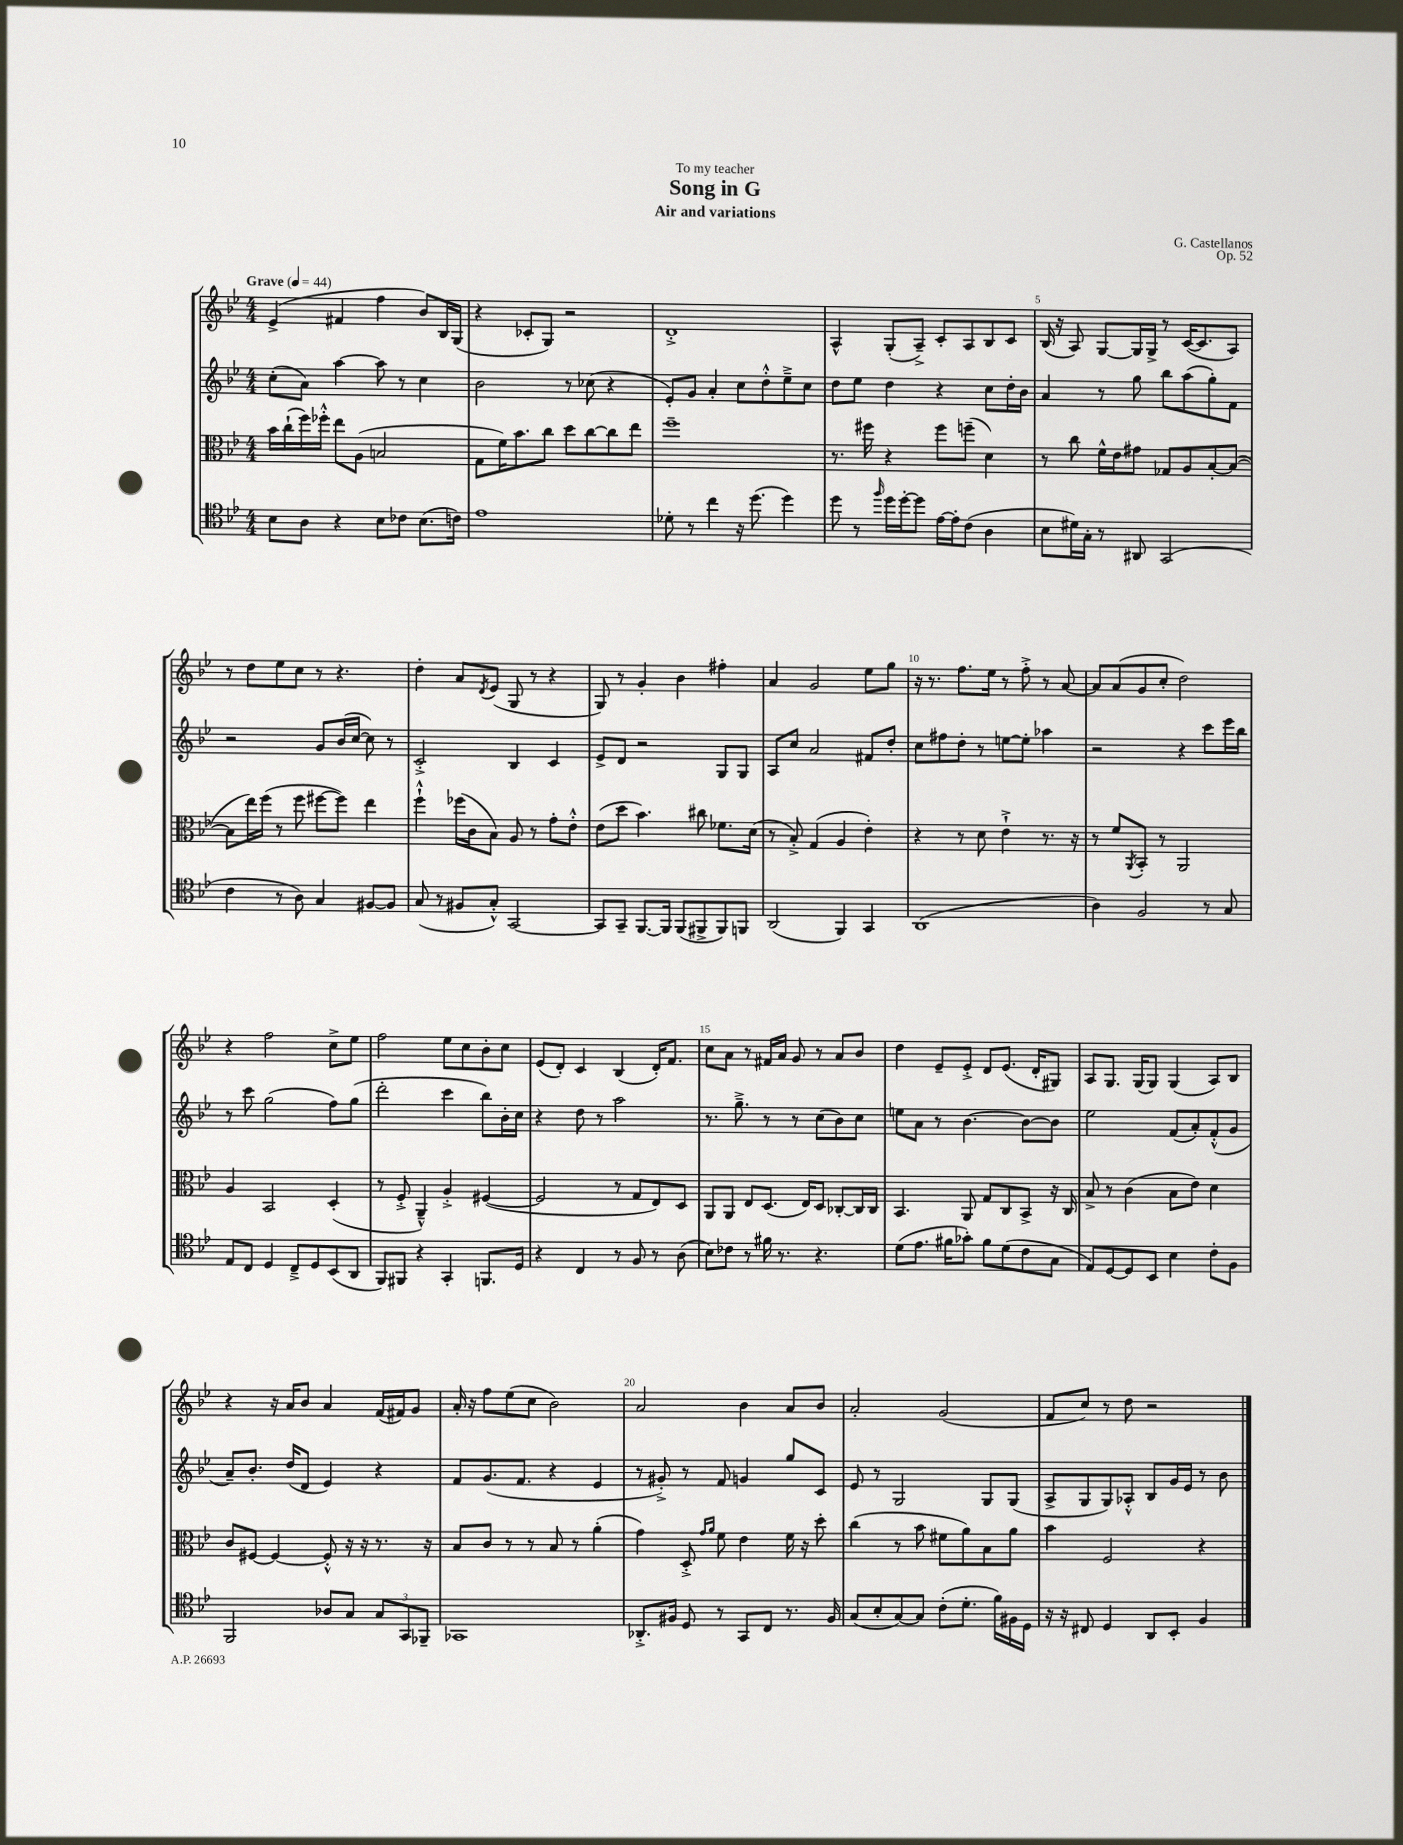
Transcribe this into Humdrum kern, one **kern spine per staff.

**kern	**kern	**kern	**kern
*part4	*part3	*part2	*part1
*staff4	*staff3	*staff2	*staff1
*clefC4	*clefC3	*clefG2	*clefG2
*k[b-e-]	*k[b-e-]	*k[b-e-]	*k[b-e-]
*M4/4	*M4/4	*M4/4	*M4/4
*MM44	*MM44	*MM44	*MM44
=1	=1	=1	=1
!	!	!	!LO:TX:a:B:t=Grave
8B-\L	16b-\LL	(8cc'\L	(4e-^/
.	(16cc`\	.	.
8A\J	16ff\)	8a\J)	.
.	16ff-X'^^\JJ	.	.
4r	8ee-\L	[4aa\	4f#X/
.	(8A\J	.	.
8B-\L	2Bn/	8aa\]	4ff\
8c-X\J	.	8r	.
(8.B-\L	.	4cc\	8b-/L)
.	.	.	16B-/L
16cn\Jk)	.	.	(16G/JJ
=2	=2	=2	=2
1e-	8G\L	2b-\	4r
.	16f\K)	.	.
.	8.b-\	.	.
.	.	.	8c-X'/L
.	8cc\J	.	8G/J)
.	8dd\L	8r	2r
.	[8cc\	(8cc-X\	.
.	8cc\]	4r	.
.	8ee-\J	.	.
=3	=3	=3	=3
8d-X'\	1ff~	8e-'/L)	1d'^
8r	.	8g/J	.
4cc\	.	4a'/	.
16r	.	8cc\L	.
(8.dd\	.	.	.
.	.	8dd'^^\	.
4dd\)	.	8ee-~^\	.
.	.	8cc\J	.
=4	=4	=4	=4
8dd\	8.r	8dd\L	4A^^/
8r	.	8ee-\J	.
.	16ff#X\	.	.
16qqff/	.	.	.
16dd\LL	4r	4dd\	(8G'/L
[16dd'\J	.	.	.
8dd\J]	.	.	8A~^/J)
[16e-\LL	8ff#\L	4r	8c'/L
16e-'\J]	.	.	.
(8c\J	(8ffn~\J	.	8A/
4A\	4d\)	8cc\L	8B-/
.	.	16dd'\L	8c/J
.	.	16b-\JJ	.
=5	=5	=5	=5
8B-\L	8r	4a/	(16B-/
.	.	.	16r
16d#X\L)	8cc\	.	8A/)
16G'\JJ	.	.	.
8r	16f^^\LL	8r	[8G/L
.	16e-\J	.	.
8AA#X/	8g#X\J	8gg\	16G/L]
.	.	.	16G^/JJ
(2GG/	8G-X/L	8bb-\L	8r
.	8A/	(8aa\	([16c/KL
.	.	.	8.c/]
.	[8B-'/	8gg'\)	.
.	(8B-/J_	8f\J	8A/J)
!!LO:LB:g=z
=6	=6	=6	=6
4c\	8B-\L]	2r	8r
.	16ee-\L)	.	8dd\L
.	(16ff\JJ	.	.
8r	8r	.	8ee-\
8A\)	8ff\	.	8cc\J
4G/	[8ff#X\L	8g/L	8r
.	8ff#\J])	(16b-/L	4.r
.	.	[16cc/JJ	.
[8F#X/L	4ee-\	8cc\])	.
8F#/J]	.	8r	.
=7	=7	=7	=7
(8G/	4ff`^^\	2c'^/	4dd'\
8r	.	.	.
8F#X/L	(16ff-X\LL	.	8a/L
.	16c\J	.	.
.	.	.	8qd/
8G'^^/J)	8B-\J)	.	(8e-/J
[2GG/	8A/	4B-/	8G/
.	8r	.	8r
.	8g'\L	4c/	4r
.	8e-'^^\J	.	.
=8	=8	=8	=8
8GG/L]	(8e-\L	8e-^/L	8G/)
8GG~/J	8dd\J	8d/J	8r
[8.FF/L	4.b-\)	2r	4g'/
16FF/Jk]	.	.	.
(8FF/L	.	.	4b-\
8FF#X^/	8cc#X\	.	.
8FF#/)	8.f-X\L	8G/L	4ff#X'\
8FFn/J	.	8G/J	.
.	(16d\Jk	.	.
=9	=9	=9	=9
(2AA/	8r	8A/L	4a/
.	8B-'^/)	8cc/J	.
.	(4G/	2a/	2g/
4FF/)	4A/	.	.
4GG/	4e-'\)	8f#X/L	8ee-\L
.	.	8dd'/J	8gg\J
=10	=10	=10	=10
(1AA	4r	8cc\L	16r
.	.	.	8.r
.	.	8ff#X\	.
.	8r	8dd'\J	8.ff\L
.	8d\	8r	.
.	.	.	16ee-\Jk
.	4e-`^\	[8een\L	8r
.	.	8ee'\J]	8ff'^\
.	8.r	4aa-X\	8r
.	.	.	[8a/
.	16r	.	.
=11	=11	=11	=11
4A\)	8r	2r	8a/L]
.	8f/L	.	(8a/
.	8qAA/	.	.
2F/	8BB-'/J	.	8g/
.	8r	.	8cc'/J
.	2AA/	4r	2dd\)
8r	.	8ccc\L	.
8G/	.	16eee-\L	.
.	.	16bb-\JJ	.
!!LO:LB:g=z
=12	=12	=12	=12
8E-/L	4A/	8r	4r
8C/J	.	8ccc\	.
4D/	2BB-/	(2gg\	2ff\
8C~^/L	.	.	.
8D/	.	.	.
(8BB-/	(4D'/	8ff\L)	8cc^\L
8AA/J	.	(8gg\J	8ee-\J
=13	=13	=13	=13
8FF/L)	8r	2ddd'\	2ff\
8FF#X/J	8F'^/	.	.
4r	4AA~^^/)	.	.
4GG'/	4A'^/	4ccc\	8ee-\L
.	.	.	8cc\
8.FFn/L	([4F#X/	8bb-\L)	8b-'\
.	.	16b-'\L	8cc\J
16D/Jk	.	16cc\JJ	.
=14	=14	=14	=14
4r	2F#/]	4r	(8e-/L
.	.	.	8d'/J)
4C/	.	8dd\	4c/
.	.	8r	.
8r	8r	2aa\	(4B-/
8F/	8G/L	.	.
8r	8E-/)	.	16d'/KL)
.	.	.	8.f/J
(8A\	8D/J	.	.
=15	=15	=15	=15
8B-\L)	8AA/L	8.r	8cc\L
8c-X\J	8AA/J	.	8a\J
.	.	8.gg~^\	.
8r	8E-/L	.	8r
16f#X\	(8.D/J	8r	16f#X/LL
8.r	.	.	16a/JJ
.	.	8r	8g/
.	16E-/KL)	.	.
4.r	8D/J	(8cc\L	8r
.	[8C-X'/L	8b-\)	8a/L
.	16C-/L]	8cc\J	8b-/J
.	16C-/JJ	.	.
=16	=16	=16	=16
(8d\L	4.BB-/	8een\L	4dd\
8.e-\J	.	8a\J	.
.	.	8r	8e-~/L
16f#X\KL	.	.	.
8g-X'\J)	8AA/	[4.b-\	8e-'^/J
8f#\L	8G/L	.	8d/L
(8d\	8C/	.	(8.e-/J
8c\	8BB-^/J	8b-\L_	.
.	.	.	16d'/KL
8G\J	16r	8b-\J]	8G#X/J)
.	16C/	.	.
=17	=17	=17	=17
8E-/L)	8B-^/	2ee-\	8A/L
[8D/	8r	.	8.G/J
8D/]	(4c\	.	.
.	.	.	(16G/KL
8BB-/J	.	.	8G/J)
4B-\	8B-\L	(8f/L	(4G/
.	8e-\J)	8a'/)	.
8c'\L	4d\	(8f'^^/	8A/L)
8F\J	.	8g/J	8B-/J
!!LO:LB:g=z
=18	=18	=18	=18
2FF/	8c/L	8a~/L)	4r
.	[8F#X/J	8.b-'/J	.
.	4F#/_	.	16r
.	.	(16dd/KL	16a/KL
.	.	8d/J	8b-/J
8A-X/L	8F#'^^/]	4e-/)	4a/
8G/J	16r	.	.
.	16r	.	.
12G/L	8.r	4r	(16f/LL
.	.	.	16f#X/J)
12GG/	.	.	.
.	.	.	8g/J
12FF-X~/J	.	.	.
.	16r	.	.
=19	=19	=19	=19
1GG-X	8B-/L	8f/L	16a'/
.	.	.	16r
.	8c/J	(8.g/	8ff\L
.	8r	.	(8ee-\
.	.	8.f/J	.
.	8r	.	8cc\J
.	8B-/	4r	2b-\)
.	8r	.	.
.	(4a'\	4e-/	.
=20	=20	=20	=20
8.AA-X'^/L	4g\)	8r	2a/
.	.	8g#X'^/)	.
16F#X/Jk	.	.	.
8D/	8D'^/	8r	.
.	16qqg/LL	.	.
.	16qqa/JJ	.	.
8r	8f\	8f/	.
8GG/L	4e-\	4gn/	4b-\
8C/J	.	.	.
8.r	16f\	8gg/L	8a/L
.	16r	.	.
.	8dd'\	8c/J	8b-/J
16F#/	.	.	.
=21	=21	=21	=21
(8G/L	(4cc\	8e-/	2a'/
8B-'/	.	8r	.
[8G/)	8r	2G/	.
8G/J]	8b-\	.	.
(8c'\L	8f#X\L	.	(2g/
8.d'\J	8a\)	.	.
.	8B-\	8G/L	.
16f\LL)	.	.	.
16F#X\	8a\J	(8G/J	.
16D\JJ	.	.	.
=22	=22	=22	=22
16r	4b-\	8A^/L	8f/L
16r	.	.	.
8C#X/	.	8G/	8cc/J)
4D/	2F/	8G/)	8r
.	.	8A-X'^^/J	8dd\
8AA/L	.	8B-/L	2r
8BB-'/J	.	16g/L	.
.	.	16e-/JJ	.
4F/	4r	8r	.
.	.	8b-\	.
==	==	==	==
*-	*-	*-	*-
